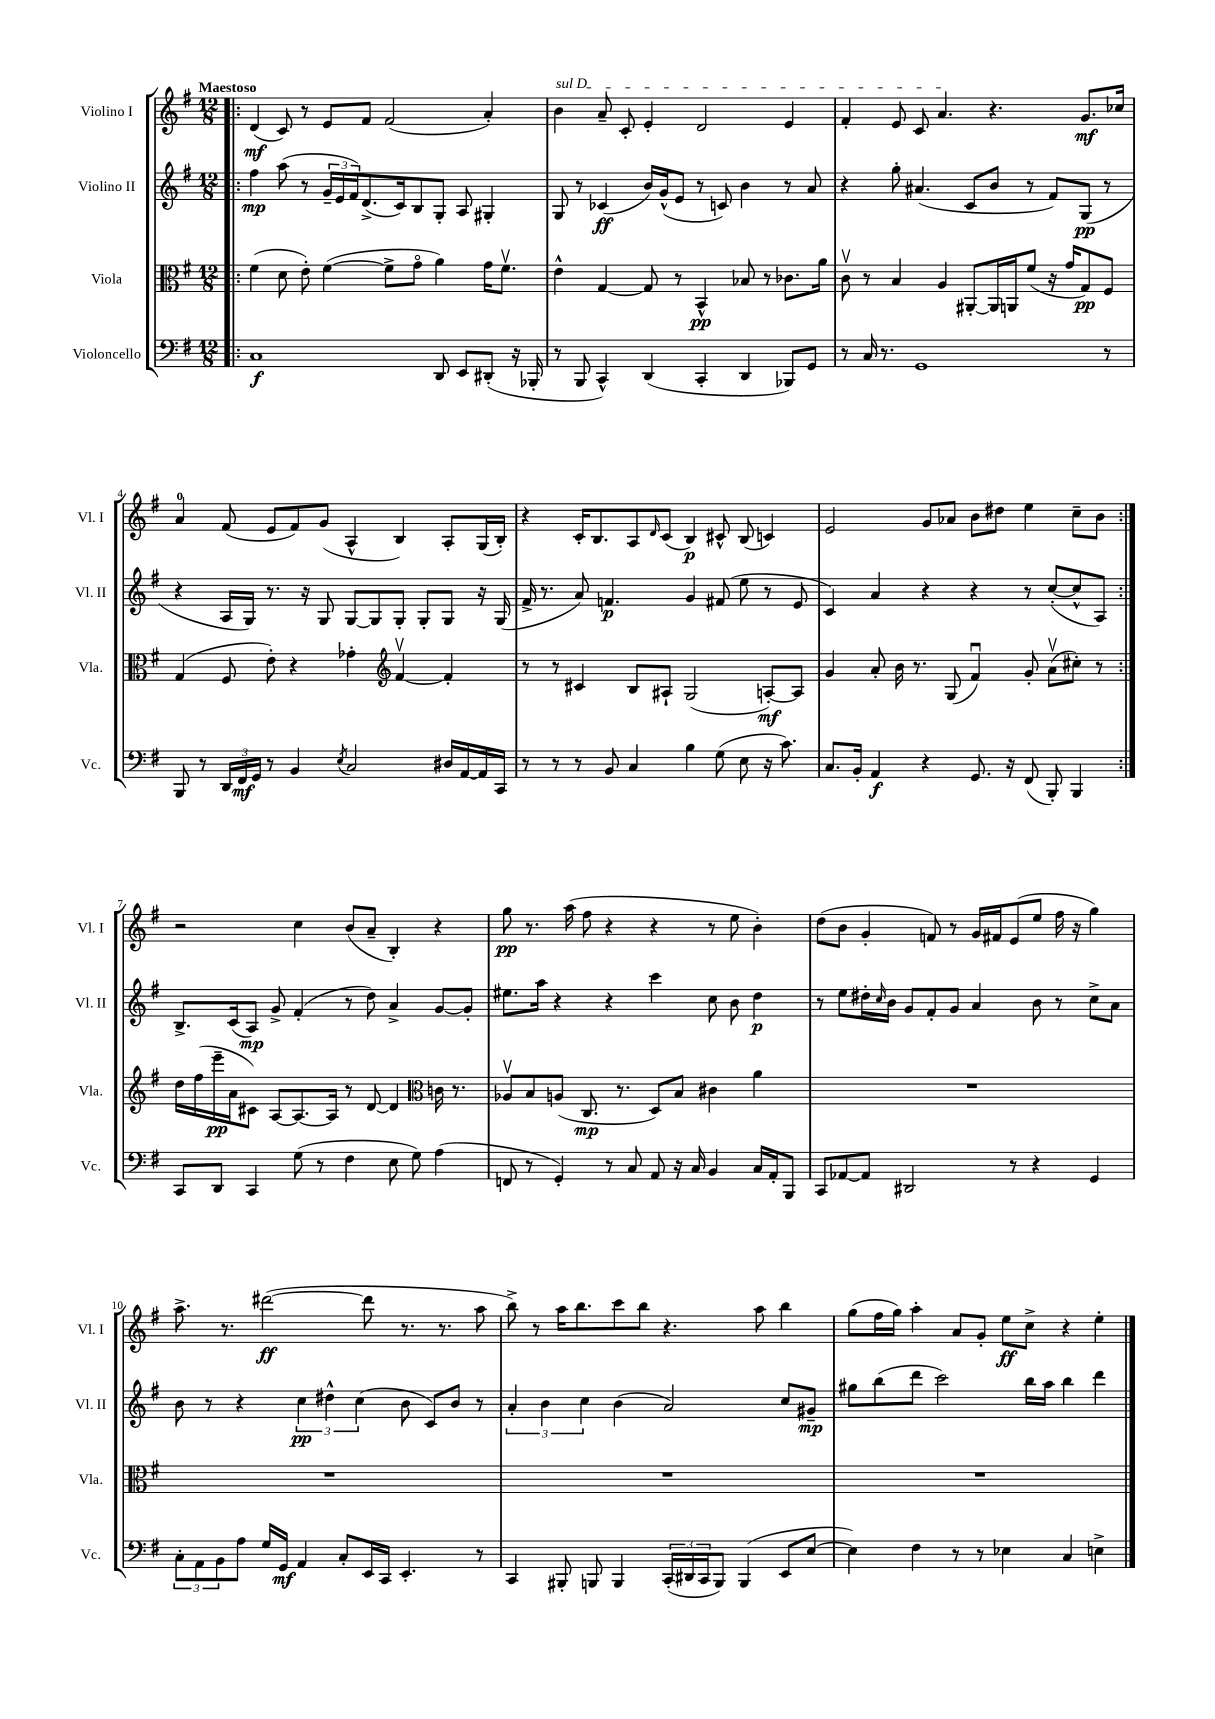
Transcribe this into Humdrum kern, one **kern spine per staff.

**kern	**kern	**kern	**kern
*staff4	*staff3	*staff2	*staff1
*clefF4	*clefC3	*clefG2	*clefG2
*k[f#]	*k[f#]	*k[f#]	*k[f#]
*M12/8	*M12/8	*M12/8	*M12/8
=!|:	=!|:	=!|:	=!|:
1C	(4f#	4ff#	(4d
.	8d	(8aa	8c)
.	8e')	8r	8r
.	([4f#	24g~	8e
.	.	24e	.
.	.	24f#)	.
.	.	(8.d^	8f#
.	8f#^]	.	(2f#
.	.	16c)	.
.	8go	8B	.
8DD	4a)	8G'	.
8EE	.	8A	.
(8DD#'	16g	4G#'	4a')
.	8.f#v	.	.
16r	.	.	.
16BBB-'	.	.	.
=	=	=	=
8r	4e^^	8G	4b
8BBB	.	8r	.
4CC^^)	[4G	(4c-	8a~
.	.	.	8c'
(4DD	8G]	16b)	4e'
.	.	(16g^^	.
.	8r	8e	.
4CC'	4BB^^	8r	2d
.	.	8c)	.
4DD	8B-	4b	.
.	8r	.	.
8BBB-)	8.c-	8r	4e
8GG	.	8a	.
.	16a	.	.
=	=	=	=
8r	8cv	4r	4f#'
16C	8r	.	.
8.r	.	.	.
.	4B	8gg'	8e
1GG	.	(4.a#	8c
.	4A	.	4.a
.	[8AA#'	8c	.
.	16AA#]	8b	4.r
.	16AA	.	.
.	(8f#	8r	.
.	16r	8f#)	.
.	16g	.	.
.	8G)	(8G	8.g
8r	8F#	8r	.
.	.	.	16cc-
=	=	=	=
8BBB	(4G	4r	4a
8r	.	.	.
24DD	8F#	16A	(8f#
24FF#	.	.	.
.	.	16G)	.
24GG	.	.	.
8r	8e')	8.r	8e
4BB	4r	.	8f#)
.	.	16r	.
.	.	8G	(8g
8qE	.	.	.
2C	4g-'	[8G	4A^^
.	.	8G]	.
*	*clefG2	*	*
.	[4f#v	8G'	4B)
.	.	8G'	.
16D#	4f#']	8G	8A'
[16AA	.	.	.
16AA]	.	16r	(16G
16CC	.	(16G	16B')
=	=	=	=
8r	8r	16f#^	4r
.	.	8.r	.
8r	8r	.	.
8r	4c#	8a)	16c'
.	.	.	8.B
8BB	.	4.f	.
4C	8B	.	8A
.	.	.	16qqd
.	8A#`	.	(8c
4B	(2G	4g	4B)
(8G	.	(8f#	8c#^^
8E	.	8ee	(8B
16r	[8A')	8r	4c)
8.c)	.	.	.
.	8A]	8e	.
=	=	=	=
8.C	4g	4c)	2e
16BB'	.	.	.
4AA	8a'	4a	.
.	16b	.	.
.	8.r	.	.
4r	.	4r	8g
.	(8G	.	8a-
8.GG	4f#u)	4r	8b
.	.	.	8dd#
16r	.	.	.
(8FF#	8g'	8r	4ee
8BBB')	(8av	([8cc'	.
4BBB	8cc#')	8cc^^]	8cc~
.	8r	8A)	8b
=:|!	=:|!	=:|!	=:|!
8CC	16dd	8.B^	2r
.	(16ff#	.	.
8DD	16eee~	.	.
.	16a	(16c	.
4CC	8c#)	8A)	.
.	[8A	8g^	.
(8G	8.A_	(4f#'	4cc
8r	.	.	.
.	16A]	.	.
4F#	8r	8r	(8b
.	[8d	8dd)	8a~
8E	4d]	4a^	4B')
8G)	.	.	.
*	*clefC3	*	*
(4A	16c	[8g	4r
.	8.r	.	.
.	.	8g']	.
=	=	=	=
8FF	8A-v	8.ee#	8gg
8r	8B	.	8.r
.	.	16aa	.
4GG')	(8A	4r	.
.	.	.	(16aa
.	8.C	.	8ff#
8r	.	4r	4r
.	8.r	.	.
8C	.	.	.
8AA	8D)	4ccc	4r
16r	8B	.	.
16C	.	.	.
4BB	4c#	8cc	8r
.	.	8b	8ee
16C	4a	4dd	4b')
16AA'	.	.	.
8BBB	.	.	.
=	=	=	=
8CC	1.r	8r	(8dd
[8AA-	.	8ee	8b
8AA-]	.	16dd#'	4g'
.	.	16qqcc	.
.	.	16b	.
2DD#	.	8g	.
.	.	8f#'	8f)
.	.	8g	8r
.	.	4a	16g
.	.	.	16f#
8r	.	.	(8e
4r	.	8b	8ee
.	.	8r	16ff#
.	.	.	16r
4GG	.	8cc^	4gg)
.	.	8a	.
=	=	=	=
12C'	1.r	8b	8.aa^
12AA	.	.	.
.	.	8r	.
12BB	.	.	.
.	.	.	8.r
8A	.	4r	.
16G	.	.	([2ddd#
16GG	.	.	.
4AA	.	6cc	.
.	.	6dd#^^	.
8C'	.	.	.
.	.	(6cc	.
16EE	.	.	8ddd#]
16CC	.	.	.
4.EE'	.	8b	8.r
.	.	8c)	.
.	.	.	8.r
.	.	8b	.
8r	.	8r	8aa
=	=	=	=
4CC	1.r	6a'	8bb^)
.	.	.	8r
.	.	6b	.
8BBB#'	.	.	16aa
.	.	.	8.bb
.	.	6cc	.
8BBB	.	.	.
4BBB	.	(4b	8ccc
.	.	.	8bb
(24CC'	.	2a)	4.r
24DD#	.	.	.
24CC	.	.	.
8BBB)	.	.	.
(4BBB	.	.	.
.	.	.	8aa
8EE	.	8cc	4bb
[8E	.	8g#~	.
=	=	=	=
4E])	1.r	8gg#	(8gg
.	.	(8bb	16ff#
.	.	.	16gg)
4F#	.	8ddd	4aa'
.	.	2ccc)	.
8r	.	.	8a
8r	.	.	8g'
4E-	.	.	8ee
.	.	16bb	8cc^
.	.	16aa	.
4C	.	4bb	4r
4E^	.	4ddd	4ee'
==	==	==	==
*-	*-	*-	*-
